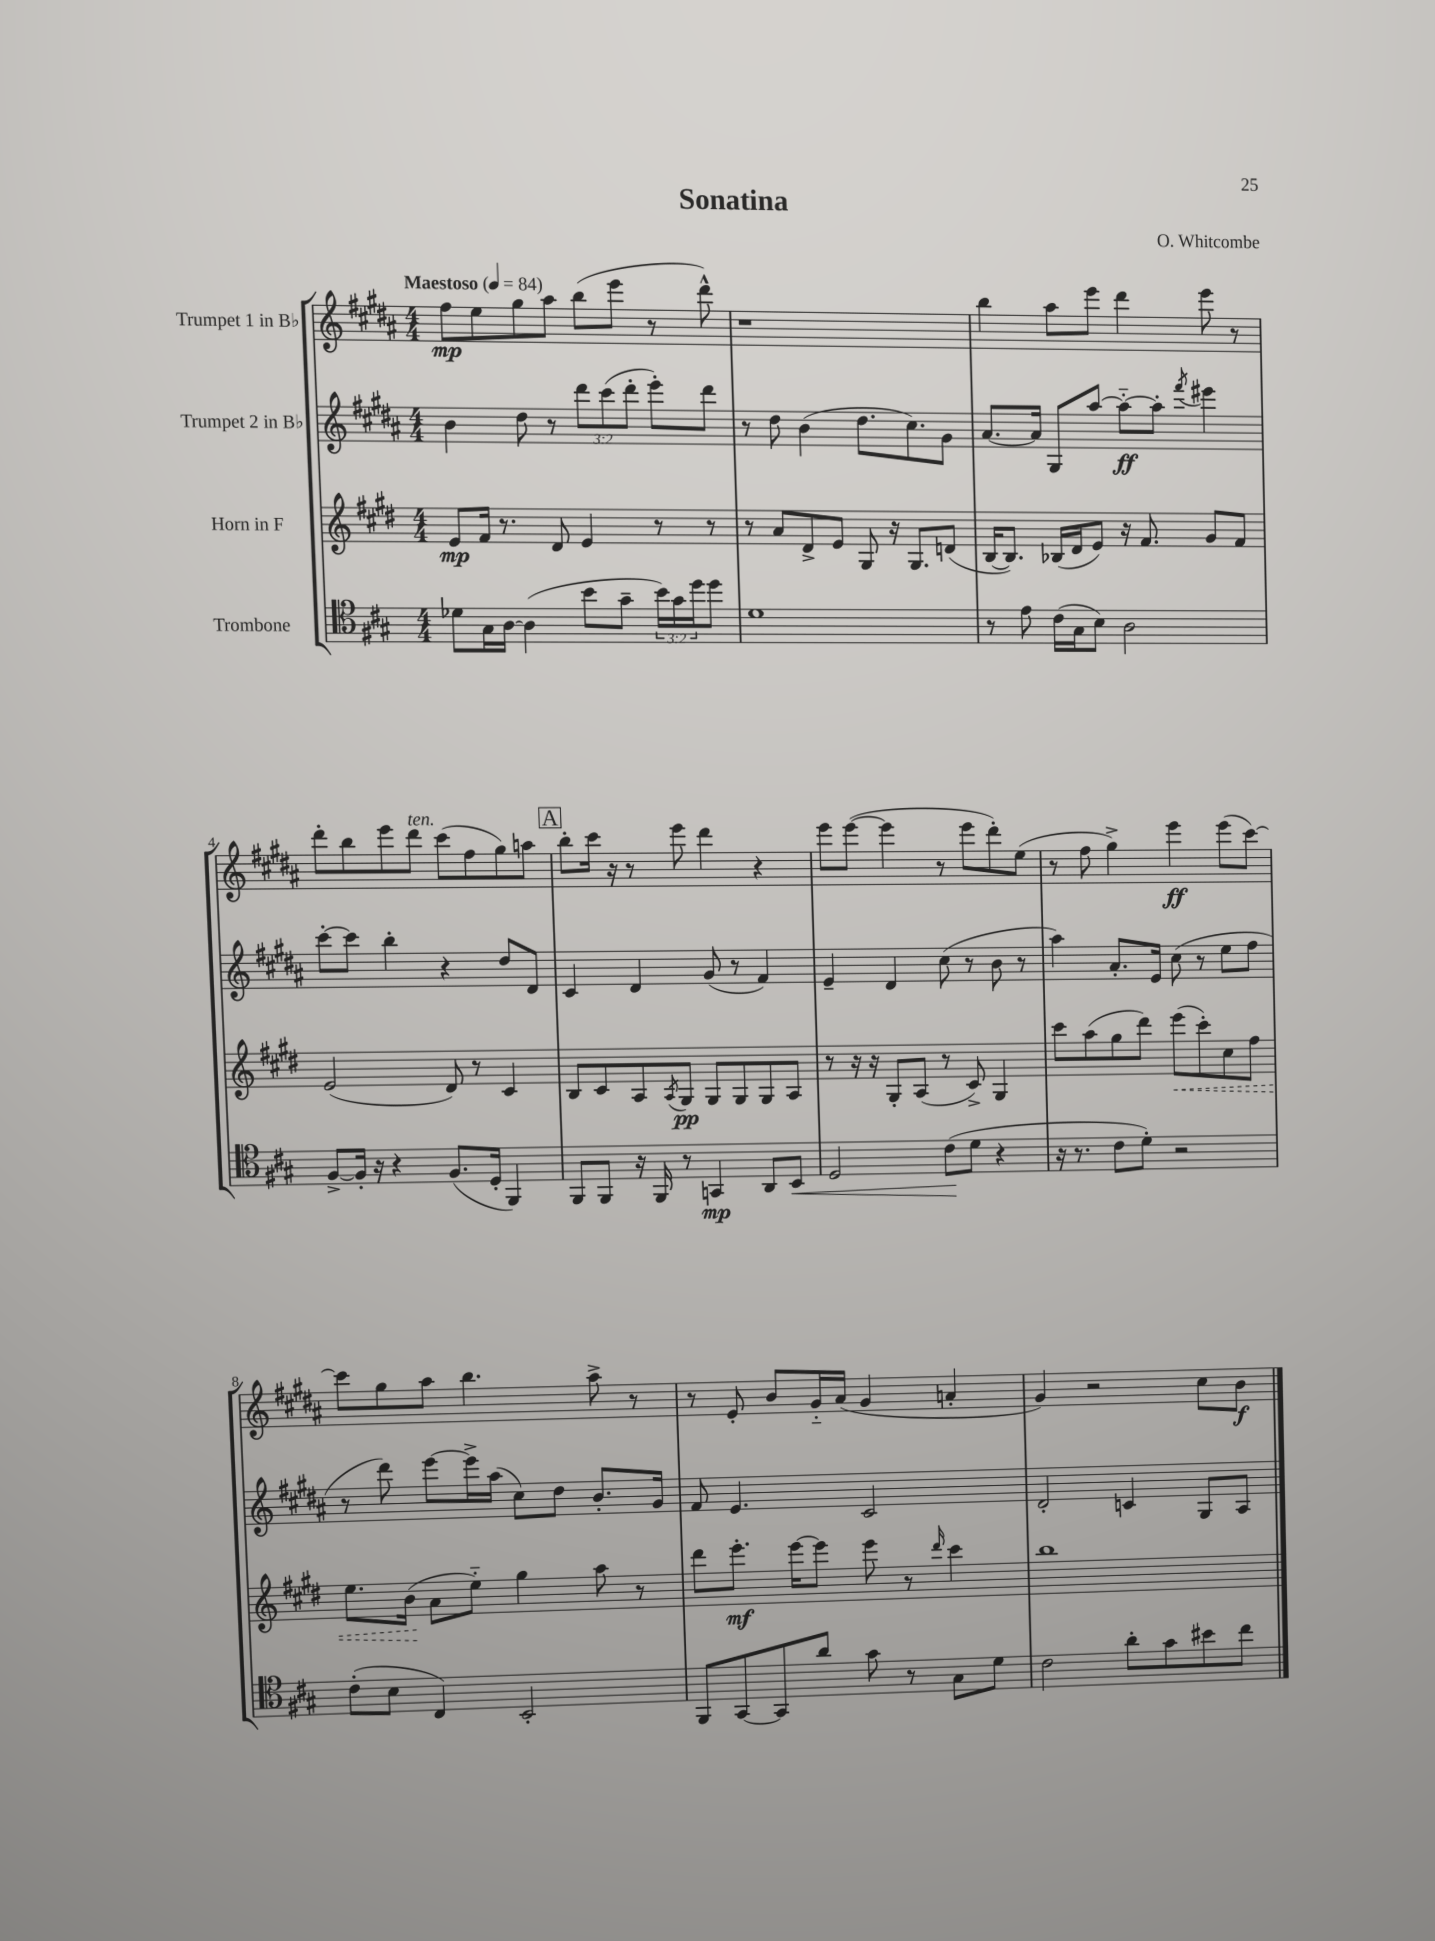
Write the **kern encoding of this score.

**kern	**dynam	**kern	**dynam	**kern	**dynam	**kern	**dynam
*part4	*part4	*part3	*part3	*part2	*part2	*part1	*part1
*staff4	*staff4	*staff3	*staff3	*staff2	*staff2	*staff1	*staff1
*I"Trombone	*	*I"Horn in F	*	*I"Trumpet 2 in B♭	*	*I"Trumpet 1 in B♭	*
*clefC4	*	*clefG2	*	*clefG2	*	*clefG2	*
*k[f#c#g#]	*	*k[f#c#g#d#]	*	*k[f#c#g#d#a#]	*	*k[f#c#g#d#a#]	*
*M4/4	*	*M4/4	*	*M4/4	*	*M4/4	*
*MM84	*	*MM84	*	*MM84	*	*MM84	*
=1	=1	=1	=1	=1	=1	=1	=1
!	!	!	!	!	!	!LO:TX:a:B:t=Maestoso	!
8d-X\L	.	8e/L	mp	4b\	.	8ff#\L	mp
16G#\L	.	16f#/Jk	.	.	.	8ee\	.
[16A\JJ	.	8.r	.	.	.	.	.
(4A\]	.	.	.	8dd#\	.	8gg#\	.
.	.	8d#/	.	8r	.	8aa#\J	.
8b\L	.	4e/	.	12ddd#\L	.	(8bb\L	.
.	.	.	.	(12ccc#\	.	.	.
8g#~\J	.	.	.	.	.	8eee\J	.
.	.	.	.	12ddd#'\J	.	.	.
24b\LL)	.	8r	.	8eee'\L)	.	8r	.
24g#\	.	.	.	.	.	.	.
24dd\J	.	.	.	.	.	.	.
8dd\J	.	8r	.	8ddd#\J	.	8ddd#^^\)	.
=2	=2	=2	=2	=2	=2	=2	=2
1d	.	8r	.	8r	.	1r	.
.	.	8a/L	.	8dd#\	.	.	.
.	.	8d#^/	.	(4b\	.	.	.
.	.	8e/J	.	.	.	.	.
.	.	8G#/	.	8.dd#\L	.	.	.
.	.	16r	.	.	.	.	.
.	.	8.G#/L	.	8.cc#\)	.	.	.
.	.	(8dn/J	.	8g#\J	.	.	.
=3	=3	=3	=3	=3	=3	=3	=3
8r	.	[16B/KL	.	[8.a#/L	.	4bb\	.
.	.	8.B/J])	.	.	.	.	.
8e\	.	.	.	.	.	.	.
.	.	.	.	16a#/Jk]	.	.	.
(16c#\LL	.	(16B-X/LL	.	8G#/L	.	8aa#\L	.
16G#\J	.	16d#/J	.	.	.	.	.
8B\J)	.	8e/J)	.	[8aa#/J	.	8eee\J	.
2A\	.	16r	.	8aa#\L_	ff	4ddd#\	.
.	.	8.f#/	.	.	.	.	.
.	.	.	.	8aa#'\J]	.	.	.
.	.	.	.	8qfff#/	.	.	.
.	.	8g#/L	.	4eee#X\	.	8eee\	.
.	.	8f#/J	.	.	.	8r	.
!!LO:LB:g=z
=4	=4	=4	=4	=4	=4	=4	=4
[8F#^/L	.	(2e/	.	[8ccc#'\L	.	8ddd#'\L	.
16F#'/Jk]	.	.	.	8ccc#\J]	.	8bb\	.
16r	.	.	.	.	.	.	.
4r	.	.	.	4bb'\	.	8eee\	.
!	!	!	!	!	!	!LO:TX:a:i:t=ten.	!
.	.	.	.	.	.	8ddd#\J	.
(8.F#/L	.	8d#/)	.	4r	.	(8ccc#\L	.
.	.	8r	.	.	.	8ff#\	.
16D'/Jk	.	.	.	.	.	.	.
4FF#/)	.	4c#/	.	8dd#/L	.	8gg#\)	.
.	.	.	.	8d#/J	.	8aan\J	.
!!LO:REH:place=s1:t=A
=5	=5	=5	=5	=5	=5	=5	=5
8FF#/L	.	8B/L	.	4c#/	.	8bb'\L	.
8FF#/J	.	8c#/	.	.	.	16ccc#\Jk	.
.	.	.	.	.	.	16r	.
16r	.	8A/	.	4d#/	.	8r	.
16FF#/	.	.	.	.	.	.	.
.	.	8qA/	.	.	.	.	.
8r	.	8G#/J	pp	.	.	8eee\	.
4GGn/	mp	8G#/L	.	(8g#/	.	4ddd#\	.
.	.	8G#/	.	8r	.	.	.
8AA/L	.	8G#/	.	4f#/)	.	4r	.
!	!LO:HP:b	!	!	!	!	!	!
8BB/J	<	8A/J	.	.	.	.	.
=6	=6	=6	=6	=6	=6	=6	=6
2D/	.	8r	.	4e~/	.	8eee\L	.
.	.	16r	.	.	.	([8eee\J	.
.	.	16r	.	.	.	.	.
.	.	8G#'/L	.	4d#/	.	4eee\]	.
.	.	(8A/J	.	.	.	.	.
(8c#\L	.	8r	.	(8cc#\	.	8r	.
8d\J	[	8c#^/)	.	8r	.	8eee\L	.
4r	.	4G#/	.	8b\	.	8ddd#'\)	.
.	.	.	.	8r	.	(8ee\J	.
=7	=7	=7	=7	=7	=7	=7	=7
16r	.	8ccc#\L	.	4aa#\)	.	8r	.
8.r	.	.	.	.	.	.	.
.	.	(8aa\	.	.	.	8ff#\	.
8c#\L	.	8gg#\	.	8.a#'/L	.	4gg#^\)	.
8d'\J)	.	8ddd#\J)	.	.	.	.	.
.	.	.	.	16e/Jk	.	.	.
!	!	!	!LO:HP:b	!	!	!	!
2r	.	(8eee\L	<	(8cc#\	.	4eee\	ff
.	.	8ccc#'\)	.	8r	.	.	.
.	.	8cc#\	.	8ee\L	.	(8eee\L	.
.	.	8ff#\J	.	8ff#\J	.	[8ccc#\J)	.
!!LO:LB:g=z
=8	=8	=8	=8	=8	=8	=8	=8
(8c#'\L	.	8.ee\L	.	8r	.	8ccc#\L]	.
8B\J	.	.	.	8ddd#\)	.	8gg#\	.
.	.	(16b\Jk	.	.	.	.	.
4C#/)	.	8a\L	[	[8eee\L	.	8aa#\J	.
.	.	8ee\J)	.	16eee^\L]	.	4.bb\	.
.	.	.	.	(16aa#\JJ	.	.	.
2BB'/	.	4gg#\	.	8cc#\L)	.	.	.
.	.	.	.	8dd#\J	.	.	.
.	.	8aa\	.	8.b'/L	.	8aa#^\	.
.	.	8r	.	.	.	8r	.
.	.	.	.	16g#/Jk	.	.	.
=9	=9	=9	=9	=9	=9	=9	=9
8FF#/L	.	8ddd#\L	.	8f#/	.	8r	.
[8GG#/	.	8.eee'\J	mf	4.e/	.	8e'/	.
8GG#/]	.	.	.	.	.	8b/L	.
.	.	[16eee\KL	.	.	.	.	.
8a/J	.	8eee\J]	.	.	.	16g#/L	.
.	.	.	.	.	.	(16a#/JJ	.
8g#\	.	8eee\	.	2c#/	.	4g#/	.
8r	.	8r	.	.	.	.	.
.	.	16qqddd#/	.	.	.	.	.
8G#\L	.	4ccc#\	.	.	.	4an'/	.
8d\J	.	.	.	.	.	.	.
=10	=10	=10	=10	=10	=10	=10	=10
2c#\	.	1bb	.	2d#'/	.	4g#/)	.
.	.	.	.	.	.	2r	.
8a'\L	.	.	.	4cn/	.	.	.
8g#\	.	.	.	.	.	.	.
8b#X\	.	.	.	8G#/L	.	8cc#\L	.
8cc#\J	.	.	.	8A#/J	.	8b\J	f
==	==	==	==	==	==	==	==
*-	*-	*-	*-	*-	*-	*-	*-
